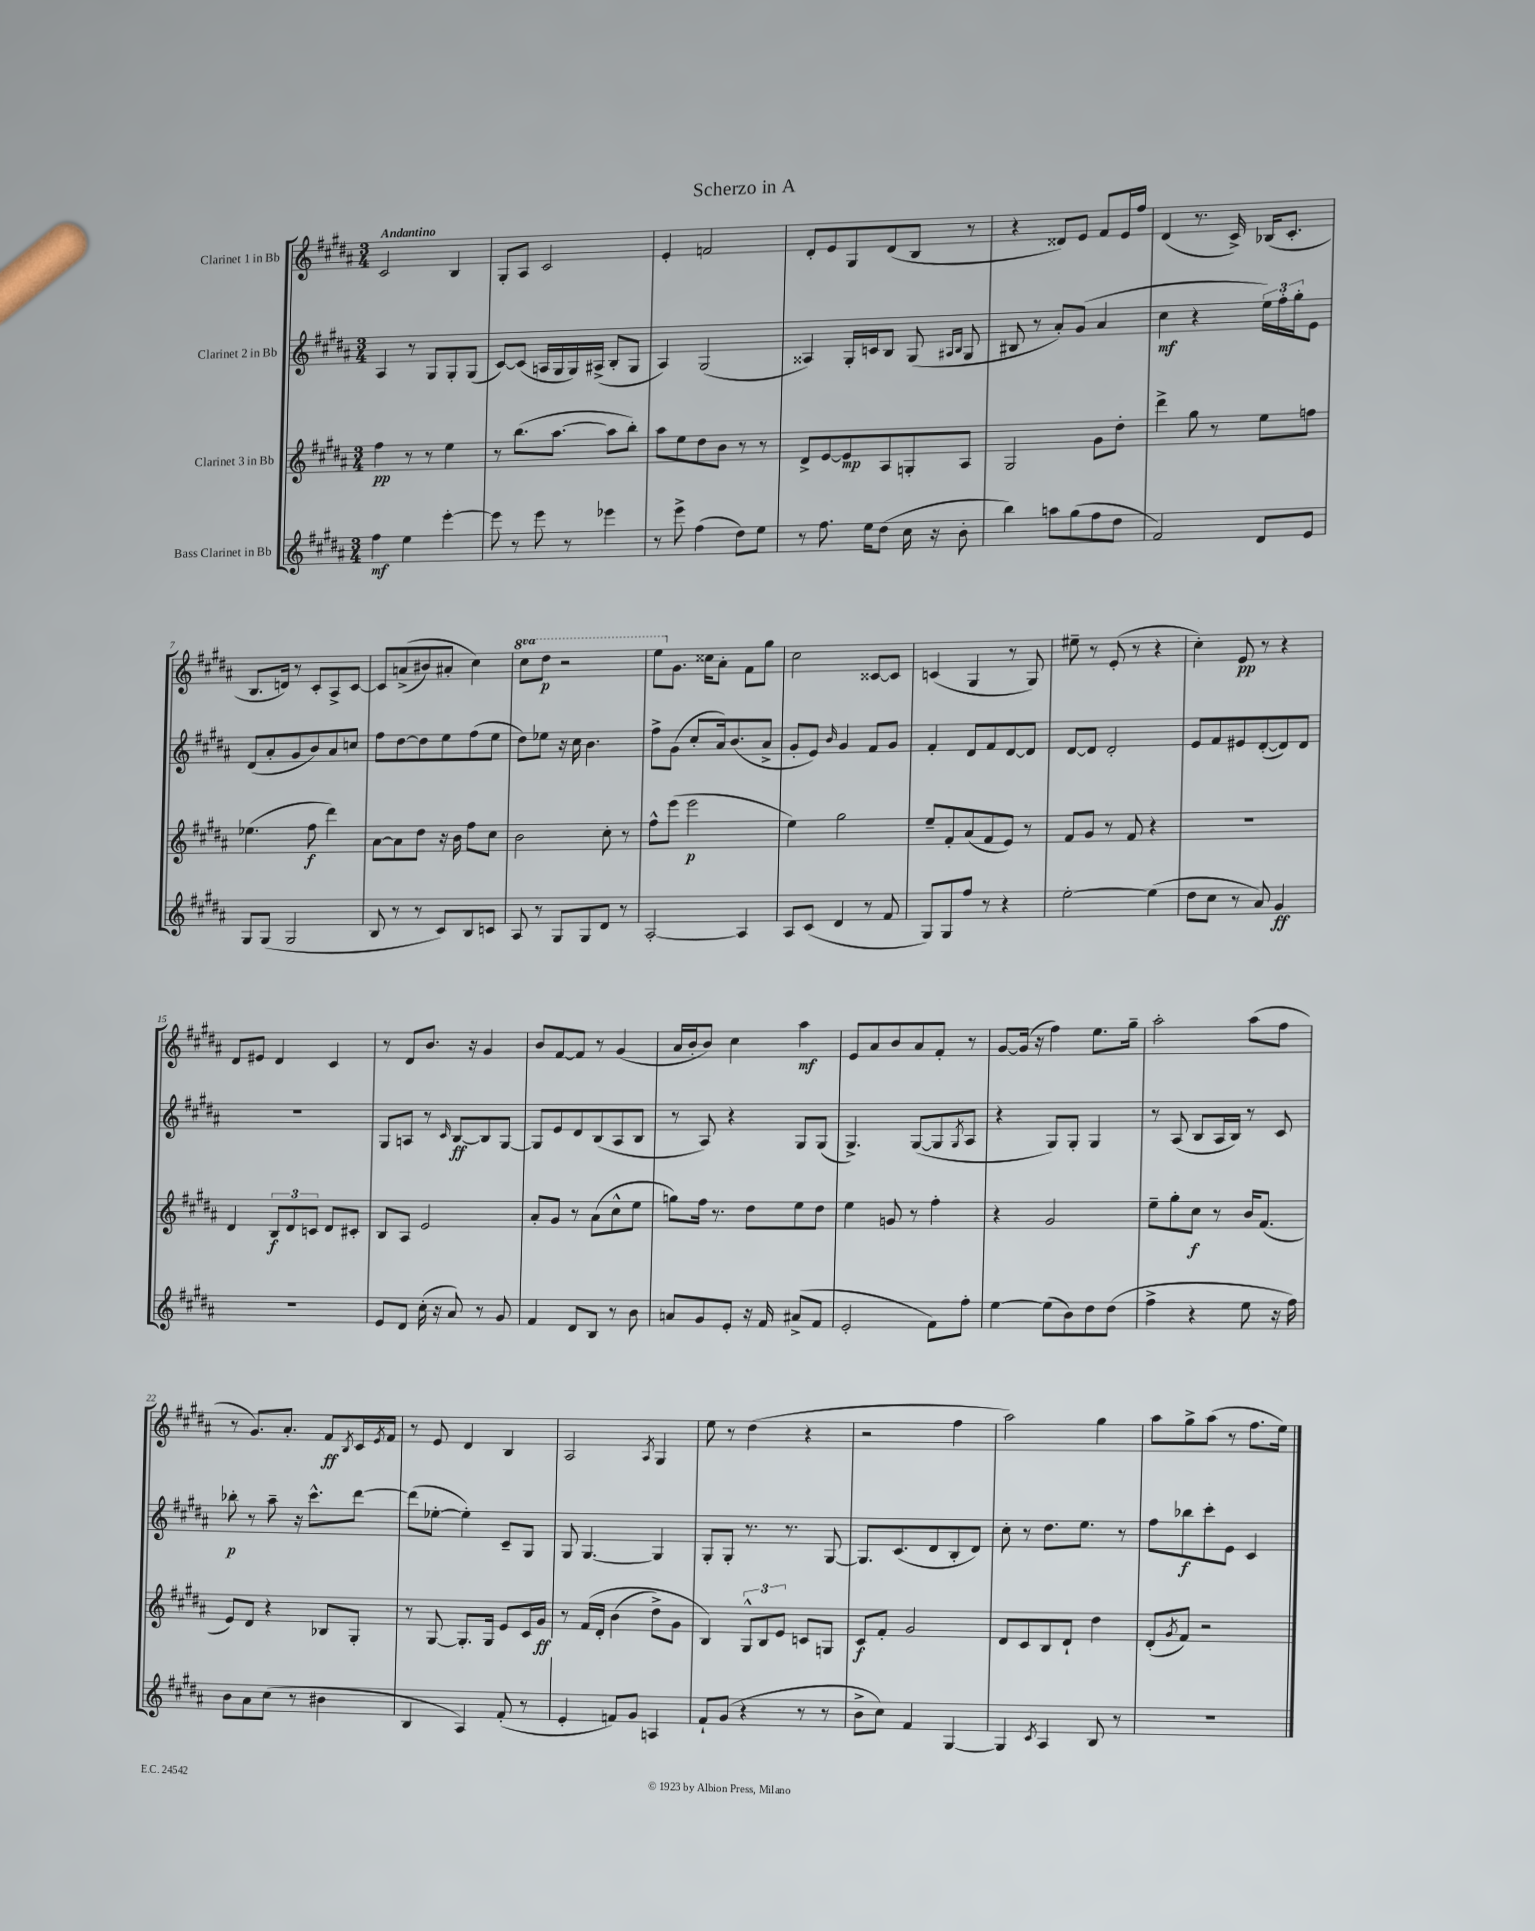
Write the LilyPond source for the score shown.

\header { title = "Scherzo in A" }
<<
\new StaffGroup <<
\new Staff = "s0" \with { instrumentName = "Clarinet 1 in Bb" } {
    \clef treble \key b \major \numericTimeSignature \time 3/4 \set Staff.ottavationMarkups = #ottavation-simple-ordinals \tempo "Andantino"
    cis'2 b4 |
    gis8-. ais8 cis'2 |
    e'4-. f'2 |
    dis'8-. e'8 gis8 dis'8( b8 r8 |
    r4 disis'8) e'8 fis'8 e'16 fis''16 |
    dis'4( r8. cis'16->) bes16( cis'8.-. |
    b8. d'16) r8 cis'8-. ais8-> cis'8~ |
    cis'8 a'8->(\( bis'8) ais'8-. cis''4\) |
    \ottava #1 cis'''8 dis'''8\p r2 |
    e'''8 \ottava #0 gis'8. cisis''16 ais'8-. fis'8 gis''8 |
    cis''2 cisis'8~ cisis'8 |
    c'4( gis4 r8 gis8) |
    eis''8-- r8 e'8-.( r8 r4 |
    cis''4-.) e'8\pp r8 r4 |
    dis'8 eis'8 dis'4 cis'4 |
    r8 dis'8 b'8. r16 gis'4 |
    b'8 fis'8~ fis'8 r8 gis'4( |
    ais'16 b'16-. b'8) cis''4 ais''4\mf |
    e'8 ais'8 b'8 ais'8 fis'8-. r8 |
    gis'8~ gis'16( r16 fis''4) e''8. gis''16-- |
    ais''2-. ais''8( fis''8 |
    r8 gis'8.) ais'8.-. fis'8\ff \acciaccatura { b8 } cis'16 \acciaccatura { e'8 } fis'16 |
    r8 e'8 dis'4 b4 |
    ais2 \acciaccatura { ais8 } gis4 |
    e''8 r8 dis''4( r4 |
    r2 fis''4 |
    ais''2) gis''4 |
    ais''8 gis''8-> ais''8( r8 fis''8. e''16) \bar "|." |
}
\new Staff = "s1" \with { instrumentName = "Clarinet 2 in Bb" } {
    \clef treble \key b \major \numericTimeSignature \time 3/4
    ais4 r8 gis8 gis8-. gis8( |
    cis'8~) cis'8( a16 gis16 gis16) ais16->( b8-. gis8 |
    ais4) gis2( |
    aisis4) gis16-. c'16 b8 gis8( \grace { ais16 b16 } gis8 |
    bis8 r8 ais'8-.) gis'8( ais'4 |
    cis''4\mf r4 \tuplet 3/2 { e''16) fis''16-. gis''16-. } e'8 |
    dis'8( ais'8-. gis'8 b'8) ais'8 c''8 |
    fis''8 dis''8~ dis''8 e''8 fis''8( e''8 |
    dis''8) ees''8 r16 cis''16 b'4. |
    fis''8-> gis'8( cis''8-. ais'16) b'8.( ais'8-> |
    gis'8-. e'8) \grace { b'16 } gis'4 fis'8 gis'8 |
    fis'4-. dis'8 fis'8 dis'8~ dis'8 |
    dis'8~ dis'8 dis'2-. |
    e'8 fis'8 eis'8 dis'8~-.( dis'8) dis'8 |
    R2. |
    gis8 a8 r8 \grace { cis'16 } b8~\ff b8 gis8~ |
    gis8 e'8 dis'8 b8( ais8 b8 |
    r8 ais8) r4 gis8 gis8( |
    gis4.->) gis8~( gis8 \acciaccatura { gis8 } ais8 |
    r4 gis8) gis8-. gis4 |
    r8 ais8( b8 ais16 b16) r8 cis'8 |
    bes''8-.\p r8 ais''8-- r16 cis'''8.-^ dis'''8~ |
    dis'''8( ees''8~-. ees''4-.) cis'8-- gis8 |
    gis8 gis4.~ gis4 |
    gis8-. gis8-. r8. r8. gis8~ |
    gis8. cis'8.( dis'8 b8-. dis'8) |
    cis''8-. r8 dis''8. e''8. r8 |
    fis''8 bes''8\f cis'''8-. e'8 cis'4 \bar "|." |
}
\new Staff = "s2" \with { instrumentName = "Clarinet 3 in Bb" } {
    \clef treble \key b \major \numericTimeSignature \time 3/4
    fis''4\pp r8 r8 e''4 |
    r8 b''8.( ais''8.~ ais''8 b''8-.) |
    ais''8 e''8 dis''8 b'8 r8 r8 |
    dis'8-> e'8~ e'8\mp ais8 g8-. ais8 |
    gis2 gis'8 dis''8-. |
    dis'''4-> gis''8 r8 e''8 f''8 |
    ees''4.( fis''8\f dis'''4) |
    ais'8~ ais'8 dis''8 r16 b'16 fis''8 cis''8 |
    b'2 cis''8-. r8 |
    fis''8-^ e'''8( e'''2\p |
    e''4) gis''2 |
    e''8-- fis'8-. ais'8( fis'8 e'8) r8 |
    fis'8 gis'8 r8 fis'8 r4 |
    R2. |
    dis'4 \tuplet 3/2 { b8\f dis'8 c'8 } dis'8 cis'8-. |
    b8 ais8 e'2 |
    ais'8-. gis'8 r8 ais'8( cis''8-^ e''8 |
    g''8) fis''16 r8. dis''8 e''8 dis''8 |
    e''4 g'8 r8 fis''4-. |
    r4 gis'2 |
    e''8-- gis''8-. cis''8\f r8 b'16 fis'8.( |
    e'8) dis'8 r4 bes8 gis8-. |
    r8 gis8~ gis8.-. gis16 e'8 cis'16 gis'16\ff |
    r8 fis'16\( dis'16-. b'4( dis''8->) gis'8 |
    b4\) \tuplet 3/2 { gis8-^ b8 e'8 } c'8 g8 |
    cis'8\f fis'8-. gis'2 |
    dis'8 cis'8 b8 dis'8-! dis''4 |
    dis'8-.( \acciaccatura { gis'8 } fis'8) r2 \bar "|." |
}
\new Staff = "s3" \with { instrumentName = "Bass Clarinet in Bb" } {
    \clef treble \key b \major \numericTimeSignature \time 3/4
    fis''4\mf e''4 e'''4~-. |
    e'''8 r8 e'''8 r8 ees'''4 |
    r8 e'''8-> fis''4( dis''8) e''8 |
    r8 fis''8. e''16 dis''8( cis''16 r16 b'8-. |
    b''4) a''8 gis''8( fis''8 dis''8 |
    fis'2) dis'8 e'8 |
    gis8 gis8( gis2 |
    b8 r8 r8 cis'8) b8 c'8 |
    ais8 r8 gis8 gis8 dis'8 r8 |
    ais2~-. ais4 |
    ais8 cis'8( dis'4 r8 fis'8 |
    gis8) gis8 fis''8 r8 r4 |
    e''2~-. e''4( |
    dis''8 cis''8 r8 ais'8) gis'4\ff |
    R2. |
    e'8 dis'8 cis''16-.( r16 ais'8) r8 gis'8 |
    fis'4 dis'8 b8 r8 b'8 |
    a'8 gis'8 e'8-. r16 fis'16 ais'8->( fis'8 |
    e'2-. fis'8) fis''8-. |
    e''4~ e''8( b'8) dis''8 dis''8( |
    fis''4-> r4 e''8 r16 fis''16) |
    b'8 ais'8 cis''8( r8 bis'4 |
    b4 ais4) fis'8-.( r8 |
    e'4-. f'8) gis'8 a4 |
    fis'8-! gis'8( r4 r8 r8 |
    b'8-> cis''8) fis'4 gis4~ |
    gis4 \acciaccatura { cis'8 } ais4 b8 r8 |
    R2. \bar "|." |
}
>>
>>
